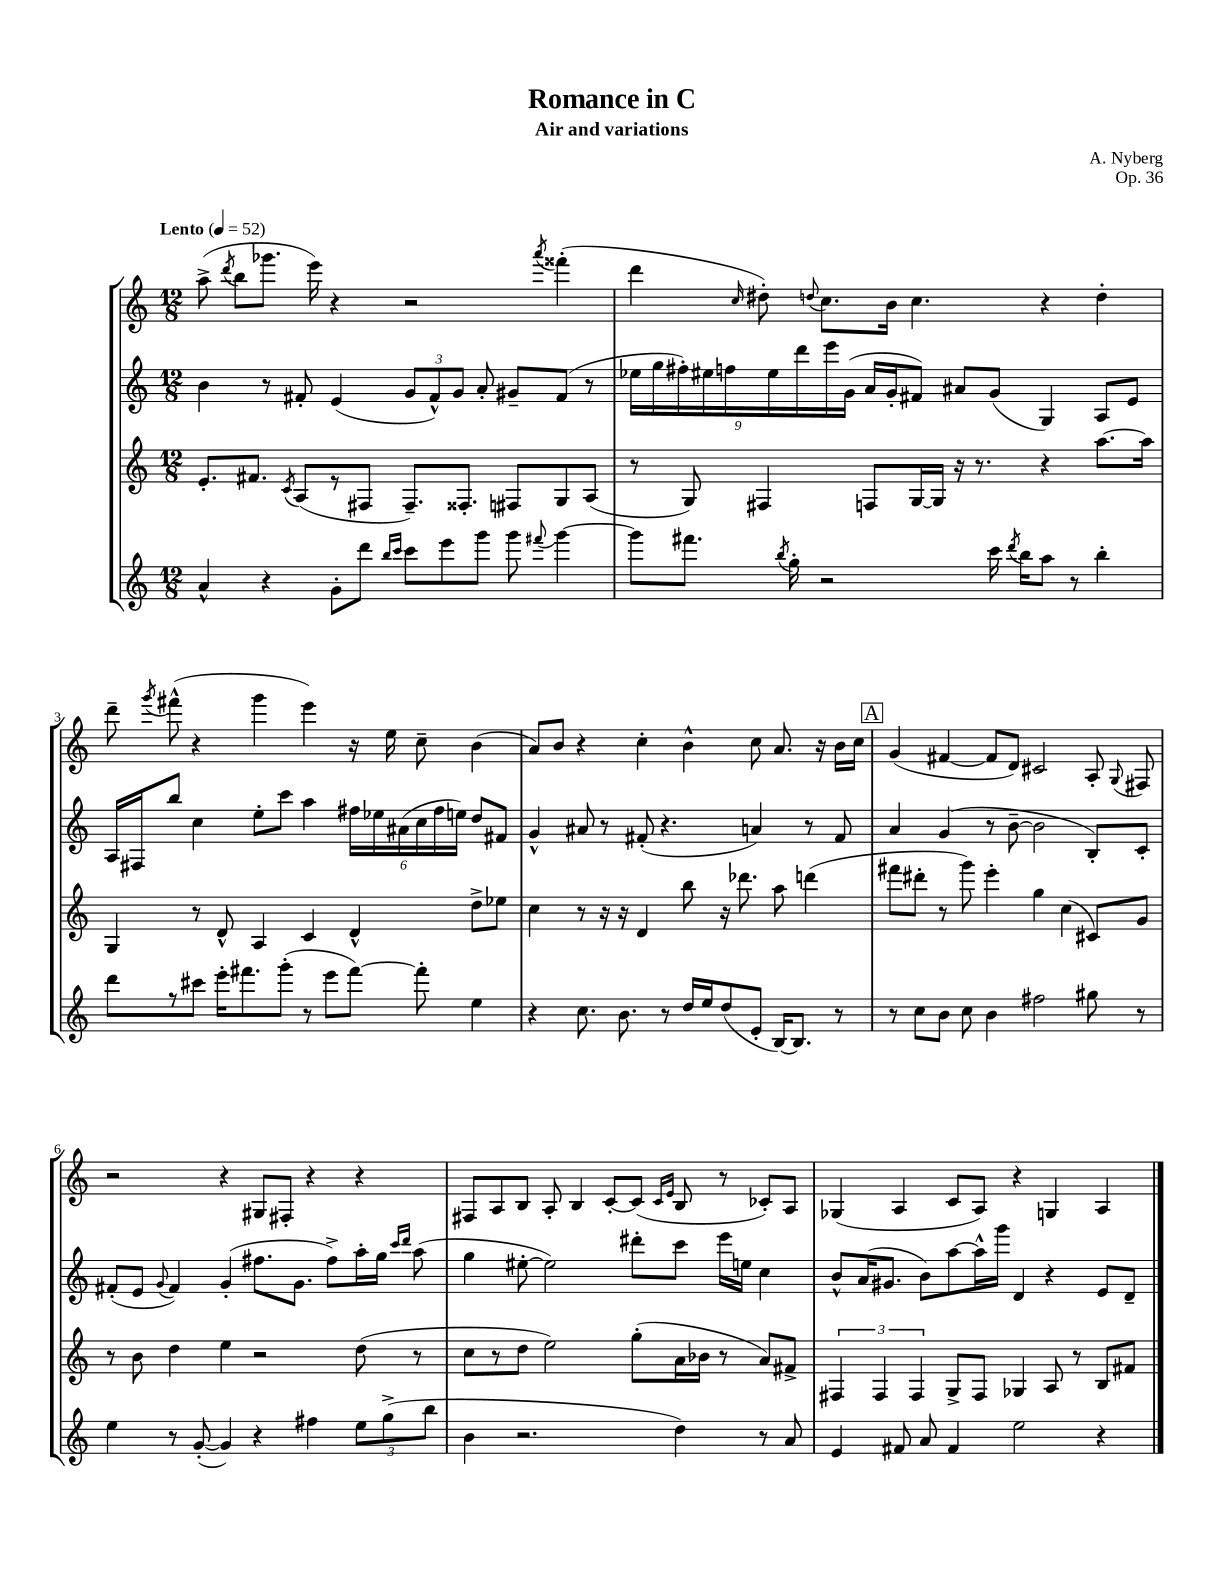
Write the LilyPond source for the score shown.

\header { title = "Romance in C" composer = "A. Nyberg" subtitle = "Air and variations" opus = "Op. 36" }
<<
\new StaffGroup <<
\new Staff = "s0" {
    \clef treble \key c \major \numericTimeSignature \time 12/8 \tempo "Lento" 4 = 52
    \autoBeamOff a''8->( \acciaccatura { d'''8 } b''8[ ges'''8.] e'''16) r4 r2 \acciaccatura { a'''8 } fisis'''4-.( |
    d'''4 \grace { c''16 } dis''8-.) \appoggiatura { d''8 } c''8.[ b'16] c''4. r4 d''4-. |
    d'''8-- \acciaccatura { g'''8 } fis'''8-^( r4 g'''4 e'''4) r16 e''16 c''8-- b'4( |
    a'8[) b'8] r4 c''4-. b'4-^ c''8 a'8. r16 b'16[ c''16] |
    \mark \markup { \box "A" } g'4( fis'4~ fis'8[ d'8]) cis'2 a8-. \appoggiatura { g8 } fis8 |
    r2 r4 gis8[ fis8]-. r4 r4 |
    fis8[ a8 b8] a8-. b4 c'8[~-. c'8]( \grace { c'16[ e'16] } b8 r8 ces'8[-.) a8] |
    ges4( a4 c'8[ a8]) r4 g4 a4 \bar "|." |
}
\new Staff = "s1" {
    \clef treble \key c \major \numericTimeSignature \time 12/8
    \autoBeamOff b'4 r8 fis'8-. e'4( \tuplet 3/2 { g'8[ fis'8-^) g'8] } a'8-. gis'8[-- fis'8]( r8 |
    \tuplet 9/8 { ees''16[ g''16 fis''16-.) eis''16 f''16 eis''16 d'''16 e'''16 g'16]( } a'16[ g'16-. fis'8]) ais'8[ g'8]( g4) a8[ e'8] |
    a16[ fis16 b''8] c''4 e''8[-. c'''8] a''4 \tuplet 6/4 { fis''16[ ees''16 ais'16( c''16 fis''16 e''16]) } d''8[ fis'8] |
    g'4-^ ais'8 r8 fis'8-.( r4. a'4) r8 fis'8 |
    \mark \markup { \box "A" } a'4 g'4( r8 b'8~-- b'2 b8[-.) c'8]-. |
    fis'8[-.( e'8] \appoggiatura { g'8 } fis'4) g'4-.( fis''8.[ g'8.] fis''8[->) a''16-. g''16] \grace { c'''16[ d'''16] } a''8( |
    g''4 eis''8~-. eis''2) dis'''8[-. c'''8] e'''16[ e''16] c''4 |
    b'8[-^ a'16( gis'8.] b'8[) a''8~ a''16-^ g'''16] d'4 r4 e'8[ d'8]-- \bar "|." |
}
\new Staff = "s2" {
    \clef treble \key c \major \numericTimeSignature \time 12/8
    \autoBeamOff e'8.[-. fis'8.] \acciaccatura { c'8 } a8[( r8 fis8] fis8.[--) fisis8.]-. fis8[ g8 a8]( |
    r8 g8) fis4 f8[ g16~ g16] r16 r8. r4 a''8.[~ a''16] |
    g4 r8 d'8-^ a4 c'4 d'4-^ d''8[-> ees''8] |
    c''4 r8 r16 r16 d'4 b''8 r16 des'''8. a''8 d'''4( |
    \mark \markup { \box "A" } fis'''8[ dis'''8]-. r8 g'''8) e'''4-. g''4 c''4( cis'8[) g'8] |
    r8 b'8 d''4 e''4 r2 d''8( r8 |
    c''8[ r8 d''8] e''2) g''8[-.( a'16 bes'16] r8 a'8[) fis'8]-> |
    \tuplet 3/2 { fis4 fis4 fis4 } g8[-> fis8] ges4 a8 r8 b8[ fis'8] \bar "|." |
}
\new Staff = "s3" {
    \clef treble \key c \major \numericTimeSignature \time 12/8
    \autoBeamOff a'4-^ r4 g'8[-. d'''8] \grace { b''16[ c'''16] } c'''8[ e'''8 g'''8] g'''8 \appoggiatura { fis'''8 } g'''4~ |
    g'''8[ fis'''8.] \acciaccatura { b''8 } g''16-. r2 c'''16 \acciaccatura { d'''8 } b''16[ a''8] r8 b''4-. |
    d'''8[ r8 cis'''8] e'''16[-. fis'''8. g'''8]-.( r8 e'''8[ fis'''8]~) fis'''8-. e''4 |
    r4 c''8. b'8. r8 d''16[ e''16 d''8( e'8]-. b16[~) b8.] r8 |
    \mark \markup { \box "A" } r8 c''8[ b'8] c''8 b'4 fis''2 gis''8 r8 |
    e''4 r8 g'8~-.( g'4) r4 fis''4 \tuplet 3/2 { e''8[ g''8->( b''8] } |
    b'4 r2. d''4) r8 a'8 |
    e'4 fis'8 a'8 fis'4 e''2 r4 \bar "|." |
}
>>
>>
